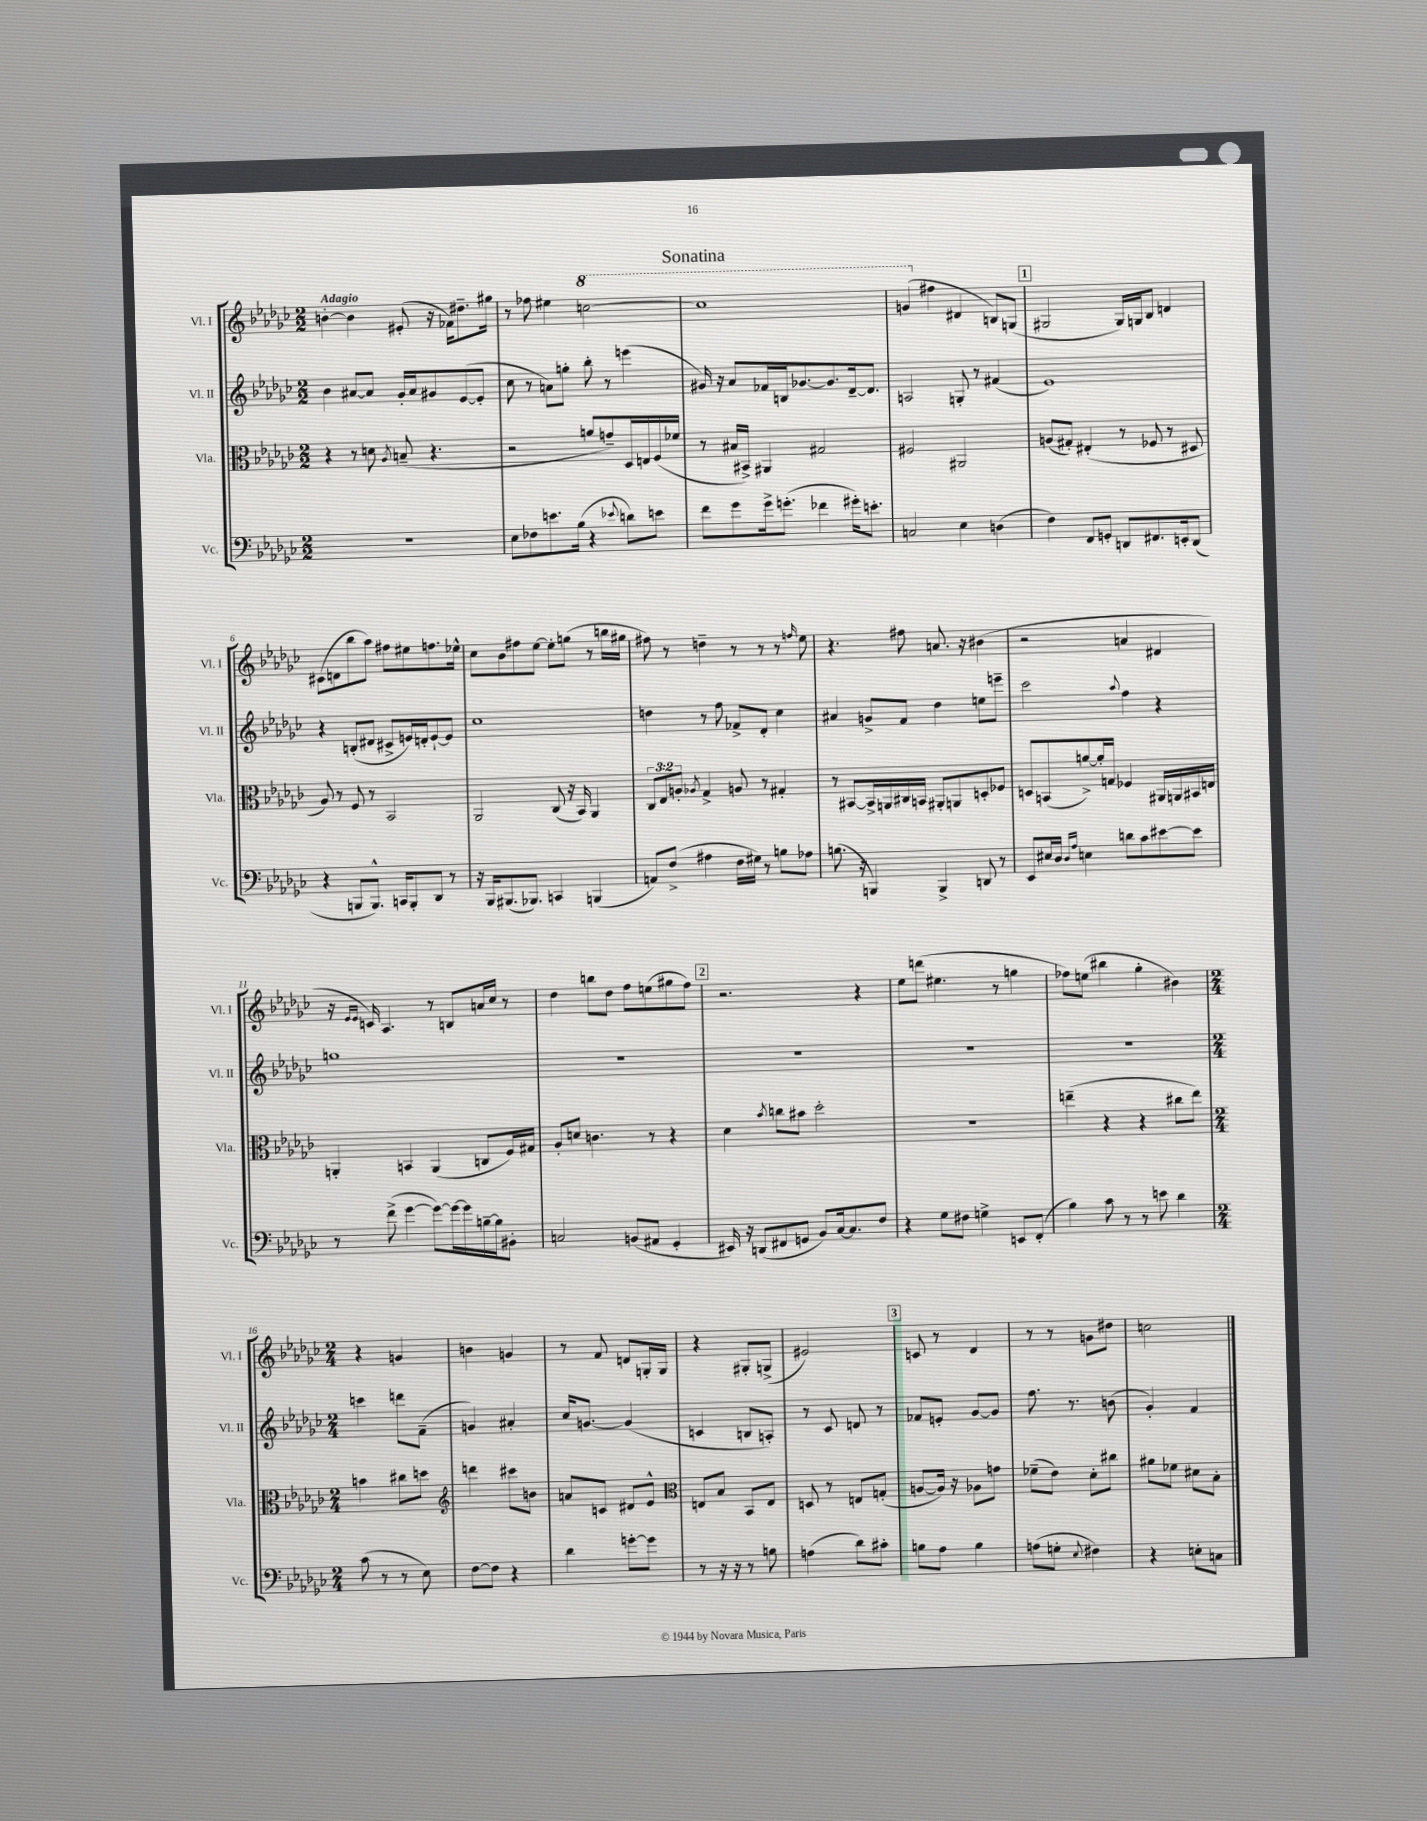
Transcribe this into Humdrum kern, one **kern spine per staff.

**kern	**kern	**kern	**kern
*part4	*part3	*part2	*part1
*staff4	*staff3	*staff2	*staff1
*I"Vc.	*I"Vla.	*I"Vl. II	*I"Vl. I
*I'Vc.	*I'Vla.	*I'Vl. II	*I'Vl. I
*clefF4	*clefC3	*clefG2	*clefG2
*k[b-e-a-d-g-c-]	*k[b-e-a-d-g-c-]	*k[b-e-a-d-g-c-]	*k[b-e-a-d-g-c-]
*M2/2	*M2/2	*M2/2	*M2/2
=1	=1	=1	=1
!	!	!	!LO:TX:a:B:t=Adagio
1r	4r	4b-\	[4bn'\
.	8r	[8a#X/L	4b\]
.	8dn\	8a#/J]	.
.	8qA-/	.	.
.	(8Bn~/	16g-'/LL	(8e#X'/
.	.	16a#/J	.
.	4.r	8g#X/	16r
.	.	.	16f-X\KL)
.	.	([8e-/	8.dd#X~\
.	.	8e-'/J]	.
.	.	.	16gg#X\Jk
=2	=2	=2	=2
8E-\L	2r	8cc-\	8r
8F-X\	.	8r	8ff-X\
8.en\	.	8an\L)	4ee#X\
.	.	8ggn'\J	.
(16B-\Jk	.	.	.
*	*	*	*8va
4r	8an/L	8bb-'\	[2cccn\
.	8gn~/)	8r	.
8qqe-X/	.	.	.
8dn\L)	16D-/L	(4eeen\	.
.	16En/	.	.
8en\J	(16F/	.	.
.	16f-X/JJ	.	.
=3	=3	=3	=3
8f\L	8r	16g#X/)	1ccc]
.	.	16r	.
8g-\	16B#X/LL	8a-/L	.
.	16BB#X^/JJ)	.	.
16g-^\k	4AA#X/	16f-X/L	.
(8.gn'\J	.	16Bn/J	.
.	.	[8.g-X/	.
4f-X\	2G#X/	.	.
.	.	8.g-/]	.
16g#X'\KL)	.	[16d-~/k	.
8.en'\J	.	8.d-/J]	.
=4	=4	=4	=4
2Cn/	2F#X/	2An/	(4ggn/
*	*	*	*X8va
.	.	.	4ff#X\
4E-\	2AA#X/	8Gn'/	4d#X/
.	.	8r	.
(4Dn\	.	(4f#X/	8Bn/L)
.	.	.	(8Gn/J
!!LO:REH:place=s1:t=1
=5	=5	=5	=5
4F\)	(8An/L	1e-)	2G#X/
.	8G#X'/J)	.	.
8FF/L	(4E#X'/	.	.
8GGn'/J	.	.	.
8DDn/L	8r	.	16G#/LL)
.	.	.	16Gn/J
8.FF#X/	8F-X/	.	8B-/J
.	8r	.	4dn/
16EEn'/k	.	.	.
(8DD/J	8D#X/	.	.
!!LO:LB:g=z
=6	=6	=6	=6
4r	8A-/)	4r	(8c#X\L
.	8r	.	8dn\
8BBBn/L	8F/	(8Bn'/L	8bb-\
8.BBB^^/J)	8r	8d#X/J	8aa-\J)
.	2BB-/	8c#X^/L	8ff#X\L
16CCn/KL	.	.	.
8BBB'/	.	16en/L)	8ee#X\
.	.	16dn'/J	.
8DD-/J	.	[8e`/	8.ffn\
8r	.	8e/J]	.
.	.	.	16ee-X^^\Jk
=7	=7	=7	=7
16r	2AA-/	1cc-	8cc-\L
16BBB-/KL	.	.	.
(8.BBB#X/	.	.	8b-\
.	.	.	8ff#X\
8.BBB-X/J)	.	.	.
.	.	.	[8ee-\J
4CCn/	(8C-/	.	8ee-'\L]
.	16r	.	(8ggn\J
.	16BB-/)	.	.
(4BBBn/	4AA-/	.	8r
.	.	.	16bbn\LL
.	.	.	16gg#X\JJ
=8	=8	=8	=8
8AAn/L)	12C-/L	4ddn\	8ff#X\)
.	12E-/	.	.
(8F^/J	.	.	8r
.	12An'/J	.	.
.	8qA-X/	.	.
4A#X\	4G-^/	8r	4ddn~\
.	.	8ff\	.
16F\LL	8An/	8f-X^/L	8r
16G#X\JJ)	.	.	.
8r	8r	8d-'/J	8r
8Bn\L	4G#X'/	4cc-\	8r
.	.	.	16qqffn/
8A-X\J	.	.	8ee-\
=9	=9	=9	=9
(8.Bn\	8r	4a#X/	4.r
.	[8BB#X/L	.	.
16r	.	.	.
4BBBn/)	16BB#^/L]	8gn^/L	.
.	16AAn/	.	.
.	16C#X/	8f/J	8ff#X\
.	16BBn/JJ	.	.
4BBB^/	8AA#X'/L	4dd-\	8.an/
.	8AAn/	.	.
.	.	.	16r
8DDn/	8Dn'/	8een\L	(4b#X\
8r	8F-X/J	8eeen~\J	.
=10	=10	=10	=10
8EE-/L	8Dn/L	2ccc-\	2r
16E#X/L	(8BBn/	.	.
16D-/JJ	.	.	.
16qqD-/LL	.	.	.
16qqA-/JJ	.	.	.
4En\	[8an^/)	.	.
.	16a'/L]	.	.
.	16Gn/JJ	.	.
.	.	8qqaa-/	.
8dn\L	4F-X/	4ff\	4an/
8c-\	.	.	.
[8e#X\	16AA#X/LL	4r	4d#X/
.	16AAn/	.	.
8e#\J]	16BB#X/	.	.
.	16En/JJ	.	.
!!LO:LB:g=z
=11	=11	=11	=11
8r	4AAn'/	1ggn	16r
.	.	.	16qqe-/LL
.	.	.	16qqe-/JJ
.	.	.	16cn/)
(8f^\	.	.	4.A-/
[4g-\	4BBn/	.	.
8g-\L_)	(4AA/	.	8r
16g-\L_	.	.	8Bn/L
16g-\]	.	.	.
[16Bn~\	8Cn/L	.	16an/L
16B\J]	.	.	16cc-/JJ
8BB#X'\J	16F/L)	.	8r
.	16G#X/JJ	.	.
=12	=12	=12	=12
2Cn/	8A-'/L	1r	4dd-\
.	8dn/J	.	.
.	4.cn\	.	8bbn\L
.	.	.	8dd-\J
(8BBn/L	.	.	8ff\L
8AA#X/J	8r	.	(8een\
4GG-'/	4r	.	8gg#X\
.	.	.	8ff\J)
!!LO:REH:place=s1:t=2
=13	=13	=13	=13
16EE#X/)	4d-\	1r	2.r
16r	.	.	.
(8DDn/L	.	.	.
.	8qb-/	.	.
8FF#X/	8ccn\L	.	.
8GGn/J	8b#X\J	.	.
8BB-/L)	2dd-'\	.	.
[16C-/k	.	.	.
8.C-/]	.	.	.
.	.	.	4r
8F/J	.	.	.
=14	=14	=14	=14
4r	1r	1r	8ee-\L
.	.	.	(8dddn\J
8G-\L	.	.	4.ee#X\
8F#X\J	.	.	.
4Gn^\	.	.	.
.	.	.	8r
8EEn/L	.	.	4ggn\
(8FF'/J	.	.	.
=15	=15	=15	=15
4B-\)	(4een~\	1r	8ff-X\L)
.	.	.	(8een\J
8c-\	4r	.	4bb#X\
8r	.	.	.
8r	4r	.	4gg-'\
8en\	.	.	.
4d-\	8cc#X\L	.	4b#X\)
.	8ee\J)	.	.
!!LO:LB:g=z
=16	=16	=16	=16
*M2/4	*M2/4	*M2/4	*M2/4
(8c-\	4bn\	4cccn\	4r
8r	.	.	.
8r	8cc#X\L	8dddn\L	4gn/
8E-\)	8ddn\J	(8f~\J	.
=17	=17	=17	=17
*	*clefG2	*	*
[8F\L	4dddn\	4gn/)	4bn\
8F\J]	.	.	.
4r	8ccc#X\L	4a#X'/	4gn/
.	8bn\J	.	.
=18	=18	=18	=18
4d-\	8an/L	16cc-/KL	8r
.	.	[8.gn/J	.
.	8cn/J	.	8f/
[8gn'\L	8d#X/L	(4g/]	8dn/L
8g\J]	8e-^^/J	.	16Gn'/L
.	.	.	16G/JJ
=19	=19	=19	=19
*	*clefC3	*	*
8r	8En/L	4cn/	4r
16r	8B-/J	.	.
16r	.	.	.
8r	8BB-/L	8Bn/L	8G#X'/L
8Bn\	8E/J	8An'/J)	(8Gn^/J
=20	=20	=20	=20
(4An\	8Dn/	8r	2e#X/)
.	8r	8c-/	.
8d-\L)	8En/L	8dn/	.
8c#X'\J	(8Gn'/J	8r	.
!!LO:REH:place=s1:t=3
=21	=21	=21	=21
8Bn\L	[8An/L	8f-X/L	8cn/
8A-\J	16A/Jk])	8en'/J	8r
.	16r	.	.
4B\	8A-X\L	[8g-/L	4d-/
.	8gn\J	8g-/J]	.
=22	=22	=22	=22
(8An\L	(8f-X~\L	8.ff\	8r
8Gn'\J	8e-\J)	.	8r
.	.	8.r	.
8qqE-/	.	.	.
4F#X\)	8d-'\L	.	8gn\L
.	8cc#X\J	(8bn\	8dd#X\J
=23	=23	=23	=23
4r	8a#X\L	4g-'/)	2ccn\
.	8f-X\J	.	.
8En'\L	8d#X\L	4f/	.
8Cn\J	8B-'\J	.	.
==	==	==	==
*-	*-	*-	*-
